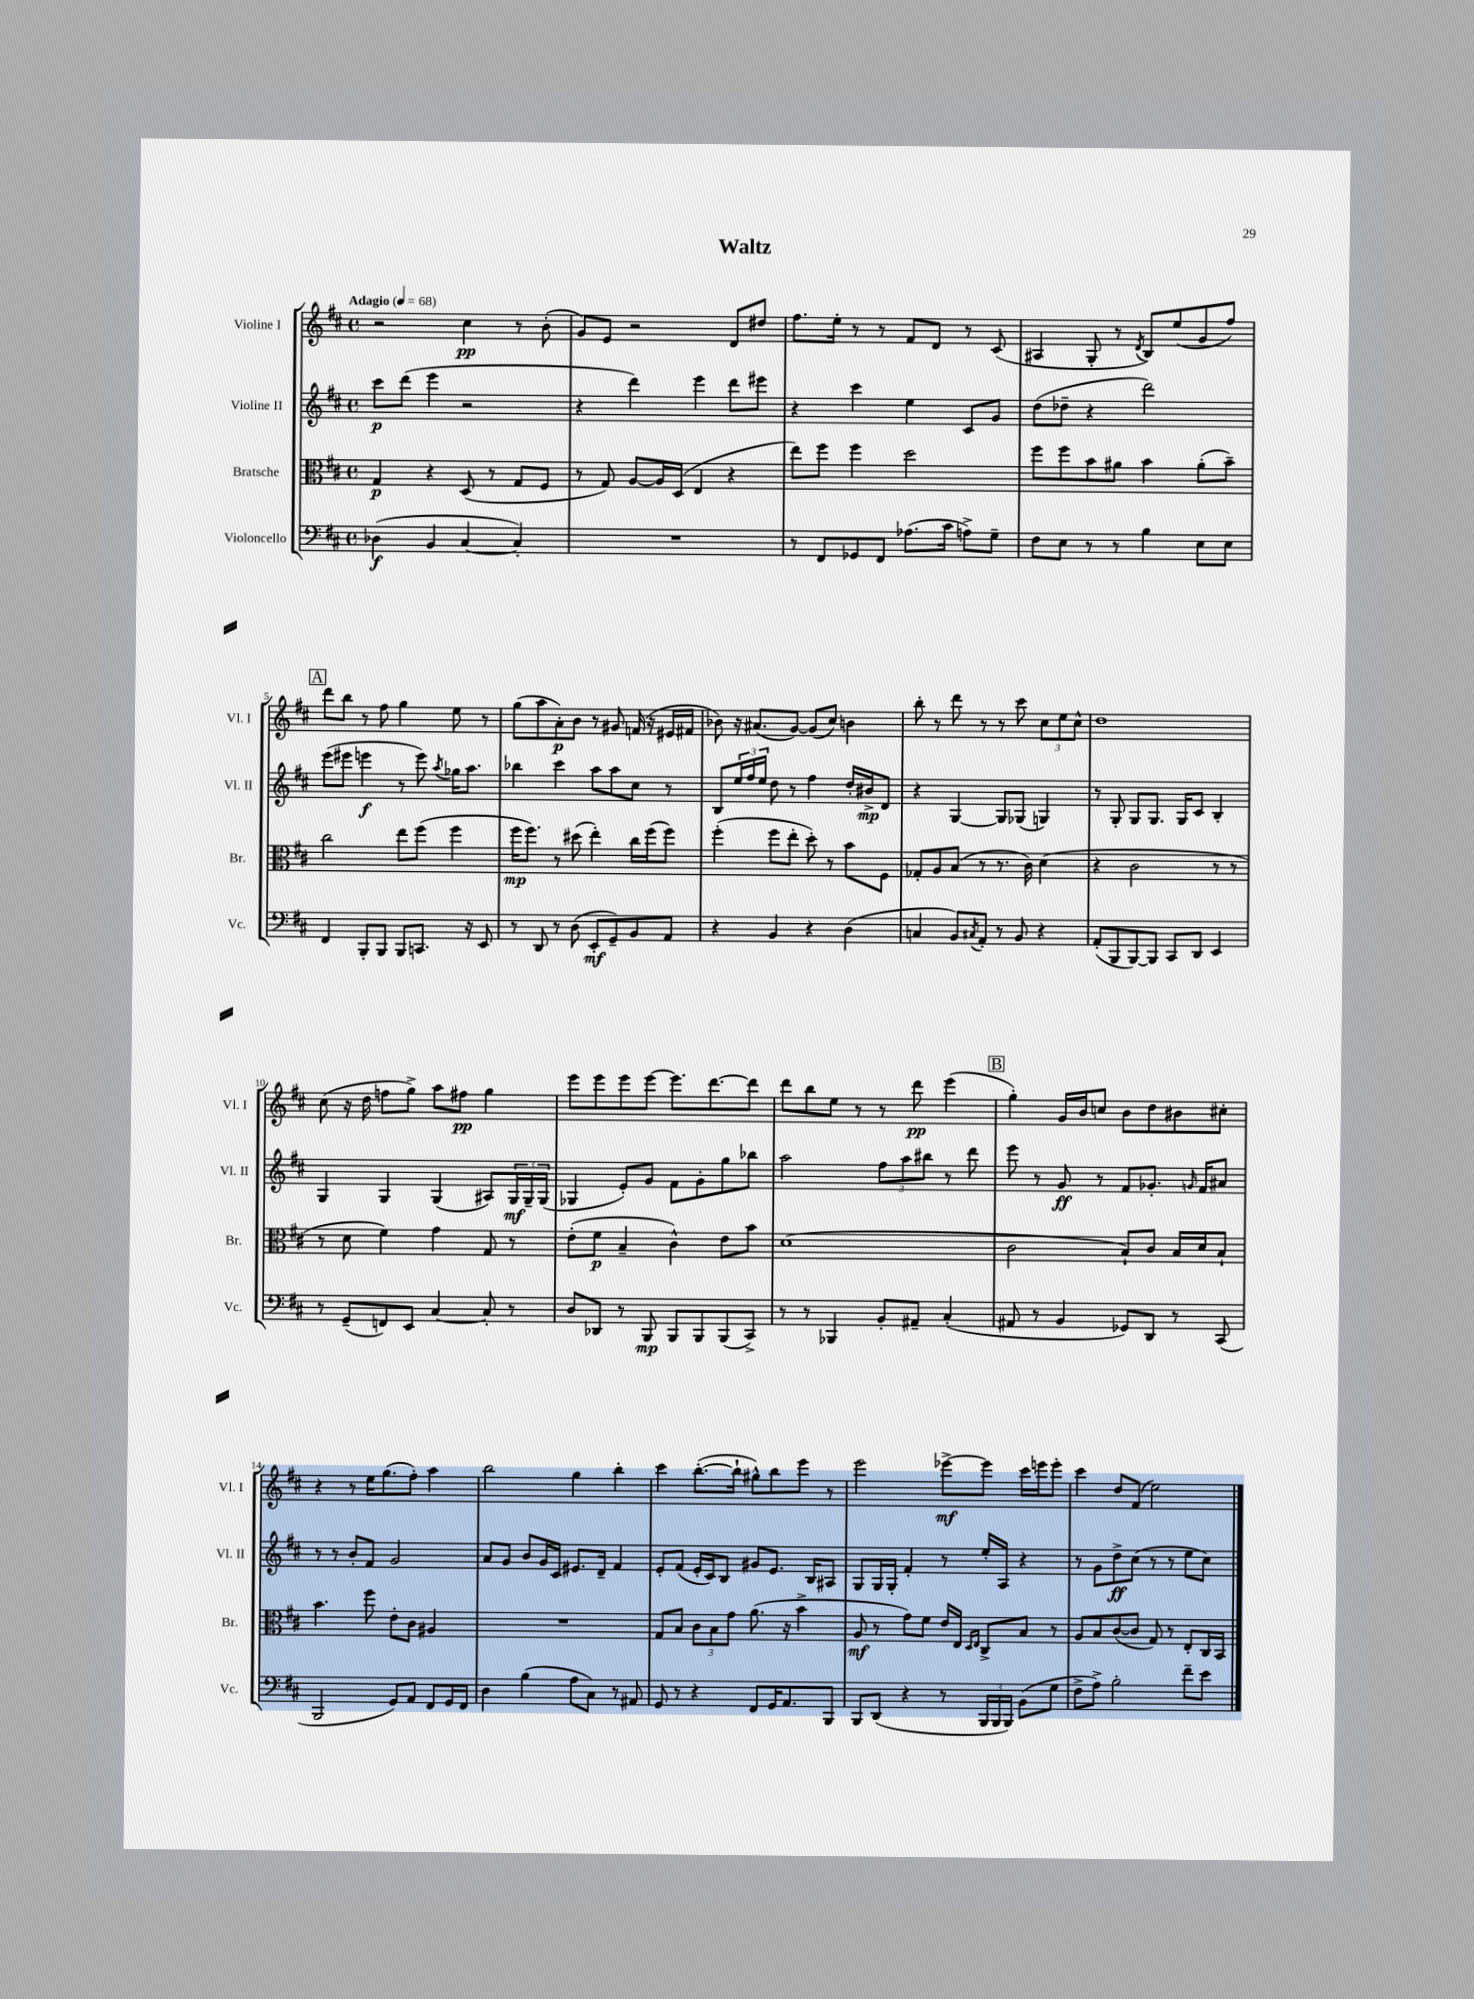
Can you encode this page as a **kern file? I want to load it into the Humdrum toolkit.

**kern	**kern	**kern	**kern
*staff4	*staff3	*staff2	*staff1
*clefF4	*clefC3	*clefG2	*clefG2
*k[f#c#]	*k[f#c#]	*k[f#c#]	*k[f#c#]
*M4/4	*M4/4	*M4/4	*M4/4
*met(c)	*met(c)	*met(c)	*met(c)
*MM68	*MM68	*MM68	*MM68
(4D-	4G	8ccc#	2r
.	.	(8ddd	.
4BB	4r	4eee	.
[4C#	(8D	2r	4cc#
.	8r	.	.
4C#'])	8G	.	8r
.	8F#	.	(8b'
=	=	=	=
1r	8r	4r	8g)
.	8G)	.	8e
.	[8A	4ddd)	2r
.	16A]	.	.
.	(16D	.	.
.	4E	4eee	.
.	4r	8ddd	8d
.	.	8eee#	8dd#
=	=	=	=
8r	8ee)	4r	8.ff#
8FF#	8ff#	.	.
.	.	.	16ee'
8GG-	4ff#	4ccc#	8r
8FF#	.	.	8r
(8.A-	2dd	4ee	8f#
.	.	.	8d
16c#	.	.	.
8A^)	.	8c#	8r
8G~	.	8g	(8c#
=	=	=	=
8F#	8ff#	(8dd	4A#
8E	8ff#	8dd-~	.
8r	8b	4r	8G'
8r	8a#	.	8r
.	.	.	8qd
4B	4b	2ddd)	8B)
.	.	.	(8ee
8E	(8a#'	.	8g
8E	8b~)	.	8ff#)
=	=	=	=
4FF#	2cc#	(8eee	8ddd
.	.	8eee#	8bb
8BBB'	.	4eee	8r
8BBB	.	.	8ff#
8BBB	8ee	8r	4gg
8.CC	(8ff#	8eee)	.
.	.	8qaa	.
.	4ff#	16gg-	8ee
16r	.	8.aa	.
8EE	.	.	8r
=	=	=	=
8r	16ff#	4bb-	(8gg
.	8.ff#)	.	.
8DD	.	.	8aa
8r	8r	4ccc#	8a')
(8D	(8dd#	.	8b
8EE'	4ee')	8aa	8r
8GG~)	.	8aa	8g#
8BB	16cc#	8cc#	(16f
.	(16ff#	.	16r
8AA	8ff#)	8r	16e#
.	.	.	16f#
=	=	=	=
4r	(4ff#'	8B	8b-)
.	.	24ee	16r
.	.	24ff#	.
.	.	.	(8.a#
.	.	24ee	.
4BB	8ff#	8dd	.
.	8ee'	8r	[8g)
4r	8dd')	4ff#	(8g]
.	8r	.	8cc#)
(4D	8b	16dd'	4b
.	.	16b#^	.
.	8F#	8d	.
=	=	=	=
4C	8G-'	4r	8bb'
.	8A	.	8r
8BB)	(8B	[4G	8ddd
8qC#	.	.	.
8AA'	8r	.	8r
8r	8.r	8G]	8r
8BB	.	(8G-	8ccc#
.	16c#)	.	.
4r	(4d	4G)	12cc#
.	.	.	12ee
.	.	.	12cc#^^
=	=	=	=
(8AA'	4r	8r	1dd
8BBB	.	8G'	.
[8BBB)	2c#	8G	.
8BBB]	.	8.G	.
8CC#	.	.	.
.	.	16G	.
8DD	.	8c#	.
4EE	8r	4B'	.
.	8r	.	.
=	=	=	=
8r	8r	4G	(8cc#
(8GG~	8d	.	16r
.	.	.	16dd
8FF)	4f#)	4G	8ff
8EE	.	.	8gg^)
[4C#	4g	(4G	8aa
.	.	.	8ff#
8C#']	8G	8A#)	4gg
8r	8r	24G	.
.	.	24G~	.
.	.	(24G	.
=	=	=	=
8D	(8e'	4G-	8eee
8DD-	8f#	.	8eee
8r	4B~	8e')	8eee
8BBB	.	8g	[8eee
8BBB	4c#^^)	8f#	8.eee]
8BBB	.	8g'	.
.	.	.	[8.ddd
(8BBB	8e	8gg	.
8CC#^)	8b	8bb-	8ddd]
=	=	=	=
8r	(1d	2aa	8ddd
8r	.	.	8bb
4BBB-	.	.	8ee
.	.	.	8r
8BB'	.	12ff#	8r
.	.	12aa	.
8AA#~	.	.	8ddd
.	.	12bb#	.
(4C#'	.	8r	(4eee
.	.	8ddd	.
=	=	=	=
8AA#	2c#	8eee	4gg')
8r	.	8r	.
4BB	.	8g	16g
.	.	.	16b
.	.	8r	8cc
8GG-)	8B`)	8f#	8b
8DD	8c#	8.g-'	8dd
8r	16B	.	8b#
.	.	16qqg	.
.	16d	16f#	.
(8CC#	8B`	8a#	8cc#'
=	=	=	=
2BBB	4.b	8r	4r
.	.	8r	.
.	.	8b'	8r
.	8ff#	8f#	16ee
.	.	.	(8.gg
8GG)	8e'	2g	.
8AA	8c#	.	8ff#')
8FF#	4A#	.	4aa
16GG	.	.	.
16FF#	.	.	.
=	=	=	=
4D	1r	8a	2bb
.	.	8g	.
(4B	.	8b	.
.	.	16g	.
.	.	16c#	.
8A	.	8.e#	4gg
8C#)	.	.	.
.	.	16d~	.
8r	.	4f#	4bb'
8AA#	.	.	.
=	=	=	=
8GG	8G	8e'	4ccc#
8r	8B	(8f#	.
4r	12c#	16e'	([8.bb'
.	.	16c#)	.
.	12B	.	.
.	.	8B	.
.	12g	.	.
.	.	.	16bb`]
8FF#	(8.a	8g#	8gg#^^)
16GG	.	8.e	8bb
8.AA	16r	.	.
.	4b^	.	8eee
.	.	16B	.
8BBB	.	8A#	8r
=	=	=	=
8BBB	8A	8G	2eee
(8DD	8r	16G	.
.	.	16G'	.
4r	8g)	4f#'	.
.	8f#	.	.
8r	16e	8r	[8eee-^
.	16E	.	.
.	16qqD	.	.
.	16qqE	.	.
24BBB	8C#^	16ee'	8eee-]
24BBB	.	.	.
.	.	16A	.
24BBB)	.	.	.
(8BB	8B	4r	16ccc#
.	.	.	16eee
8G	8r	.	8eee'
=	=	=	=
8F#^	8A	8r	4ccc#
8A^)	8B	8g	.
2B'	([8c#	8dd^	8dd
.	8c#]	(8cc#	(8f#
.	8G)	8r	2ee)
.	8r	8r	.
8f#~	8E'	8ee	.
8e	16C#	8cc#)	.
.	16BB	.	.
==	==	==	==
*-	*-	*-	*-
